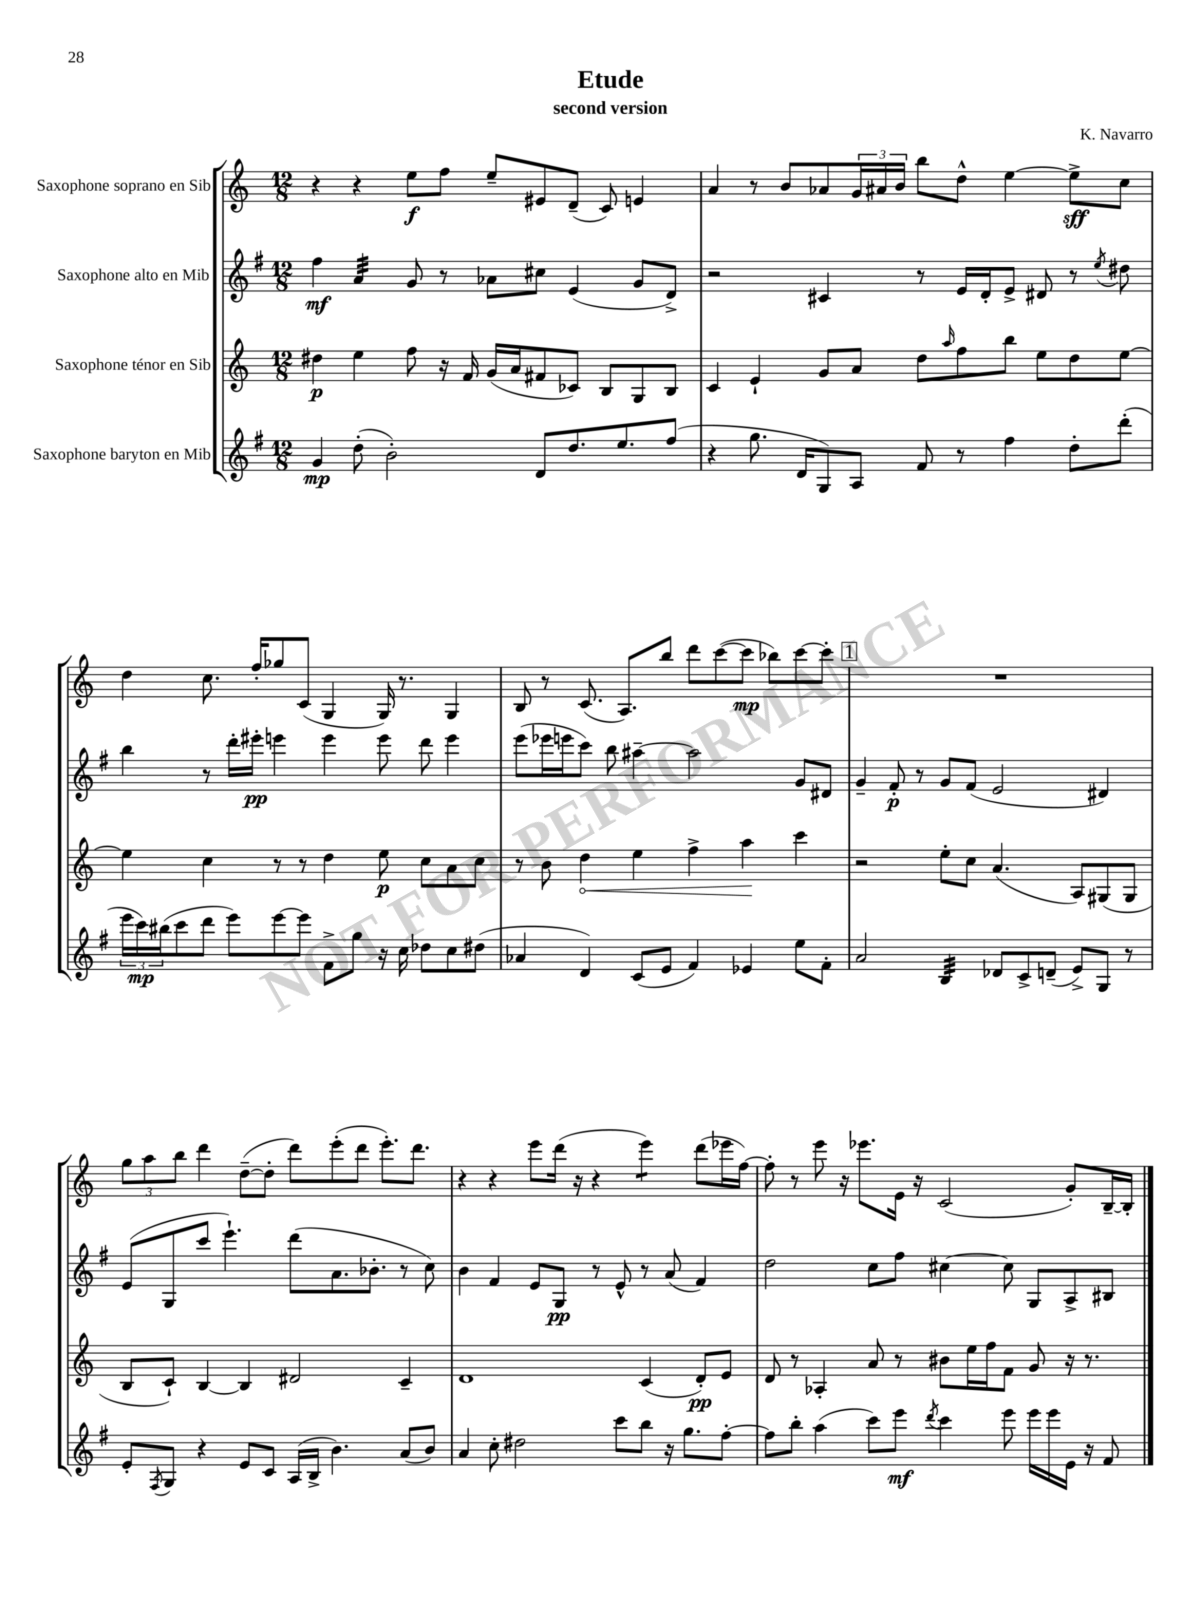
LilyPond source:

\header { title = "Etude" composer = "K. Navarro" subtitle = "second version" }
<<
\new StaffGroup <<
\new Staff = "s0" \with { instrumentName = "Saxophone soprano en Sib" } {
    \clef treble \key c \major \numericTimeSignature \time 12/8
    r4 r4 e''8\f f''8 e''8-- eis'8 d'8--( c'8) e'4 |
    a'4 r8 b'8 aes'8 \tuplet 3/2 { g'16 ais'16 b'16 } b''8 d''8-^ e''4~ e''8->\sff c''8 |
    d''4 c''8. f''16-. ges''8 c'8( g4 g16) r8. g4 |
    b8 r8 c'8.( a8.) b''8 d'''8 c'''8~( c'''8\mp bes''8) c'''8~ c'''8-. |
    \mark \markup { \box "1" } R1. |
    \tuplet 3/2 { g''8 a''8 b''8 } d'''4 d''8~--( d''8-. d'''8) e'''8-.( d'''8 e'''8.-.) d'''8. |
    r4 r4 e'''8 d'''16( r16 r4 e'''4:8) d'''8( ees'''16 f''16~) |
    f''8-. r8 e'''8 r16 ees'''8. e'16 r16 c'2( g'8-.) b16~-- b16-. \bar "|." |
}
\new Staff = "s1" \with { instrumentName = "Saxophone alto en Mib" } {
    \clef treble \key g \major \numericTimeSignature \time 12/8
    fis''4\mf a'4:32 g'8 r8 aes'8 cis''8 e'4( g'8 d'8->) |
    r2 cis'4 r8 e'16 d'16-. e'8-> dis'8 r8 \acciaccatura { e''8 } dis''8 |
    b''4 r8 d'''16-. eis'''16-.\pp e'''4 e'''4 e'''8 d'''8 e'''4 |
    e'''8( ees'''16 e'''16 c'''8) b''8 ais''4~-- ais''2 g'8 dis'8 |
    \mark \markup { \box "1" } g'4-- fis'8-.\p r8 g'8 fis'8( e'2 dis'4) |
    e'8( g8 c'''8 e'''4.-!) d'''8( a'8. bes'8.-. r8 c''8) |
    b'4 fis'4 e'8 g8\pp r8 e'8-^ r8 a'8( fis'4) |
    d''2 c''8 fis''8 cis''4~ cis''8 g8 a8-> bis8 \bar "|." |
}
\new Staff = "s2" \with { instrumentName = "Saxophone ténor en Sib" } {
    \clef treble \key c \major \numericTimeSignature \time 12/8
    dis''4\p e''4 f''8 r16 f'16 g'16( a'16 fis'8 ces'8) b8 g8 b8 |
    c'4 e'4-! g'8 a'8 d''8 \grace { a''16 } f''8 b''8 e''8 d''8 e''8~ |
    e''4 c''4 r8 r8 d''4 e''8\p c''8 a'8 c''8 |
    r8 b'8 \once \override Hairpin.circled-tip = ##t d''4\< e''4 f''4-> a''4\! c'''4 |
    \mark \markup { \box "1" } r2 e''8-. c''8 a'4.( a8) gis8( gis8 |
    b8 c'8-!) b4~ b4 dis'2 c'4-- |
    d'1 c'4( d'8-.\pp) e'8 |
    d'8 r8 aes4-. a'8 r8 bis'8 e''16 f''16 f'8 g'8 r16 r8. \bar "|." |
}
\new Staff = "s3" \with { instrumentName = "Saxophone baryton en Mib" } {
    \clef treble \key g \major \numericTimeSignature \time 12/8
    g'4\mp d''8-.( b'2-.) d'8 d''8. e''8. fis''8( |
    r4 g''8. d'16 g8) a8 fis'8 r8 fis''4 d''8-. d'''8-.( |
    \tuplet 3/2 { e'''16 c'''16\mp) bis''16( } c'''8 d'''8 e'''8) e'''8~ e'''8 fis'8-> g''8 r16 c''16 des''8 c''8 dis''8( |
    aes'4 d'4) c'8( e'8 fis'4) ees'4 e''8 fis'8-. |
    \mark \markup { \box "1" } a'2 b4:32 des'8 c'8-> d'8--( e'8->) g8 r8 |
    e'8-. \acciaccatura { fis8 } g8 r4 e'8 c'8 a16( b16-> b'4.) a'8( b'8) |
    a'4 c''8-. dis''2 c'''8 b''8 r16 g''8. fis''8~-. |
    fis''8 b''8-. a''4( c'''8) e'''8\mf \acciaccatura { d'''8 } c'''4 e'''8 e'''16 e'''16 e'16 r16 fis'8 \bar "|." |
}
>>
>>
\layout { \context { \Score \remove "Bar_number_engraver" } }
